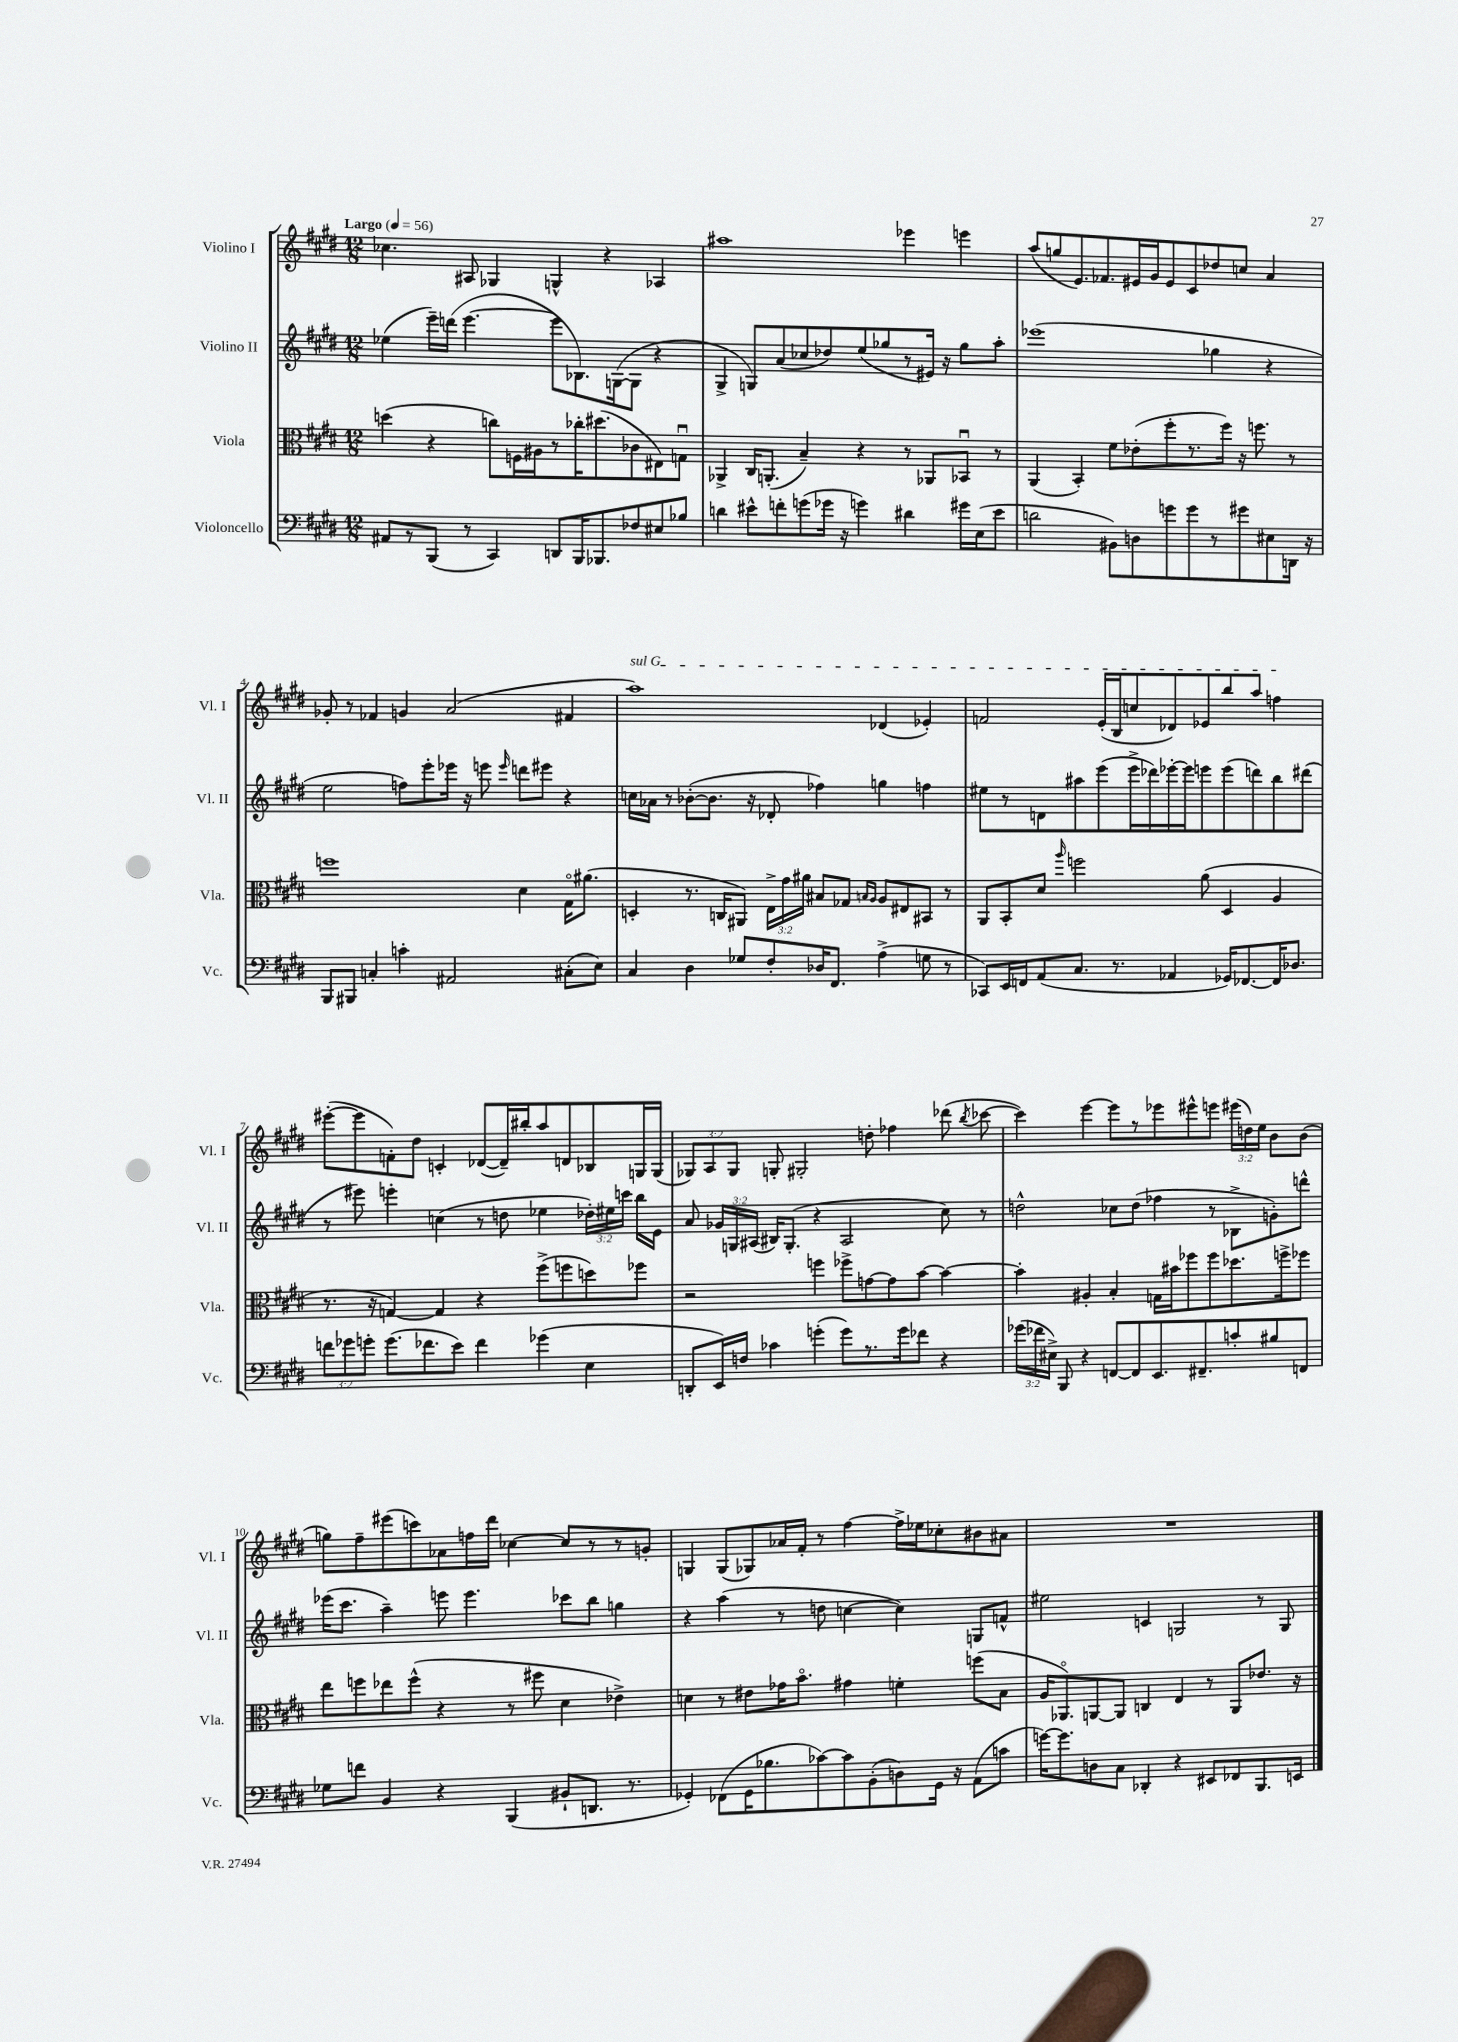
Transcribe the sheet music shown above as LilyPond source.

<<
\new StaffGroup <<
\new Staff = "s0" \with { instrumentName = "Violino I" shortInstrumentName = "Vl. I" } {
    \clef treble \key e \major \numericTimeSignature \time 12/8 \override Staff.TupletNumber.text = #tuplet-number::calc-fraction-text \tempo "Largo" 4 = 56
    \autoBeamOff ces''4. ais8 ges4 g4-^ r4 aes4 |
    ais''1 ees'''4 e'''4 |
    a''8[( g''8 e'8.) fes'8. eis'16 gis'16 eis'8 cis'8 des''8 c''8] a'4 |
    ges'8-. r8 fes'4 g'4 a'2( fis'4 |
    \once \override TextSpanner.bound-details.left.text = \markup { \italic "sul G" } a''1\startTextSpan) des'4( ees'4-.) |
    f'2 e'16[-.( b16 c''8 des'8) ees'8 b''8 a''8] f''4\stopTextSpan |
    eis'''8[~-.( eis'''8 f'8-.) dis''8] c'4-. des'8[~( des'16--) bis''16-. a''8 d'8 bes8 g16 g16]( |
    \tuplet 3/2 { ges8[) a8 ges8] } g8-. gis2-. d''8-. fes''4 des'''8( \acciaccatura { b''8 } ces'''8~ |
    ces'''4) e'''4~ e'''8[ r8 ees'''8 eis'''8-^ e'''8] \tuplet 3/2 { eis'''16[( d''16) e''16] } b'8[ b'8]( |
    g''8[) fis''8-- eis'''8( c'''8) aes'8 f''16 dis'''16] ces''4~ ces''8[ r8 r8 g'8]-. |
    g4 g8[( ges8) aes'16 fis'16]-. r8 fis''4~ fis''16[-> ees''16 ces''8-. bis'8 ais'8] |
    R1. \bar "|." |
}
\new Staff = "s1" \with { instrumentName = "Violino II" shortInstrumentName = "Vl. II" } {
    \clef treble \key e \major \numericTimeSignature \time 12/8 \override Staff.TupletNumber.text = #tuplet-number::calc-fraction-text
    \autoBeamOff ees''4( e'''16[--) d'''16]( e'''4.~ e'''8[ bes8.) g16~( g8] r4 |
    gis4-> g8[) a'8( ces''8 des''8) e''8( ges''8 r8 eis'16]) r16 ges''8[ a''8]-. |
    ees'''1( ges''4 r4 |
    e''2 f''8[) e'''8-. ees'''16] r16 e'''8 \grace { e'''16 } d'''8[ eis'''8] r4 |
    c''16[ aes'16] r8 bes'8[~-.( bes'8.] r16 des'8-. fes''4) g''4 f''4 |
    eis''8[ r8 d'8 ais''8 e'''8( e'''16-> des'''16) ees'''16~-. ees'''16 e'''8 e'''8( d'''8) b''8 dis'''8]( |
    r8 eis'''8) e'''4-. c''4( r8 d''8 ees''4 \tuplet 3/2 { des''16[-.) eis''16 c'''16] } b''16[ e'16] |
    a'8 \tuplet 3/2 { ges'16[ g16 ais16]( } bis16[) g8.]-.( r4 ais2 cis''8) r8 |
    d''2-^ ces''8[ d''8]( fes''4 r8 bes8[-> g'8-.) d'''8]-^ |
    ees'''16[( cis'''8.] a''4--) e'''8 e'''4. ces'''8[ b''8] g''4 |
    r4 a''4( r8 d''8 c''4~ c''4) g8[ f'8]-^ |
    eis''2 c'4 g2 r8 g8 \bar "|." |
}
\new Staff = "s2" \with { instrumentName = "Viola" shortInstrumentName = "Vla." } {
    \clef alto \key e \major \numericTimeSignature \time 12/8 \override Staff.TupletNumber.text = #tuplet-number::calc-fraction-text
    \autoBeamOff d''4( r4 c''8[) f16 ais16 r8 ces''16-. dis''8.( ces'8 eis8) g8]\downbow |
    aes,4-> cis16[ a,8.]-.( b4--) r4 r8 aes,8[ bes,8]\downbow r8 |
    a,4( b,4-.) fis'8[ ees'8-.( fis''8-. r8. fis''16]) r16 f''8. r8 |
    f''1 dis'4 gis16[\flageolet ais'8.]( |
    d4-. r8. c16[ ais,8]) \tuplet 3/2 { e16[-> gis'16 ais'16] } bis8[ ges8] \grace { b16[ a16] } a8[ eis8 bis,8] r8 |
    a,8[ b,8-. dis'8] \grace { a''16 } f''2 a'8( dis4 a4 |
    r8. r16 g4~) g4 r4 fis''8[->( f''8 d''8) fes''8] |
    r2 f''4 fes''8[-> g'8~ g'8 b'8]~ b'4~ |
    b'4-. ais4-. b4-. g16[ bis'16 fes''8 fes''8 des''8. f''16-> fes''8] |
    e''8[ f''8 ees''8 f''8]-^( r4 r8 fis''8 dis'4 ees'4->) |
    d'4 r8 eis'8[ ges'16 b'8.]\flageolet gis'4 f'4-. f''8[( b8] |
    a16[ aes,8.\flageolet) a,8~ a,8] c4 e4 r8 a,8[ ees'8.] r16 \bar "|." |
}
\new Staff = "s3" \with { instrumentName = "Violoncello" shortInstrumentName = "Vc." } {
    \clef bass \key e \major \numericTimeSignature \time 12/8 \override Staff.TupletNumber.text = #tuplet-number::calc-fraction-text
    \autoBeamOff ais,8[ r8 b,,8]( r8 cis,4) d,8[ b,,16 bes,,8. fes8 eis8 bes8] |
    d'4 eis'8[-^ f'8-. g'8( ges'16] r16 g'4) dis'4 gis'16[ e16( eis'8] |
    d'2 bis,8[) d8 g'8 g'8 r8 gis'8 eis8 d,16] r16 |
    b,,8[ bis,,8] c4-. c'4-. ais,2 cis8[-.( e8]) |
    cis4 dis4 ges8[ fis8-. des16 fis,8.] a4->( g8 r8 |
    ces,8[) e,16 f,16 a,8( cis8.] r8. aes,4 ges,16[) fes,8.~ fes,16 des8.] |
    \tuplet 3/2 { f'8[ ges'8 g'8]-. } g'8.[( fes'8. e'8]) fes'4 ges'4( e4 |
    d,8[-. e,16) f16] ces'4 g'4-.( g'8[) r8. g'16 fes'8] r4 |
    \tuplet 3/2 { ges'16[( fes'16 eis16]->) } b,,8 r4 f,8[~ f,8 e,8. fis,8.-- c'8-. bis8 f,8] |
    ges8[ f'8] b,4 r4 b,,4( bis,8[-! d,8.] r8. |
    ges,4-.) fes,8[( ges,16 bes8. ces'8~) ces'8 b,8-.( d8) ges,16] r16 a,8[( c'8] |
    g'16[~) g'8. d8 cis8] des,4-. r4 eis,8[ fes,8 b,,8. e,16] \bar "|." |
}
>>
>>
